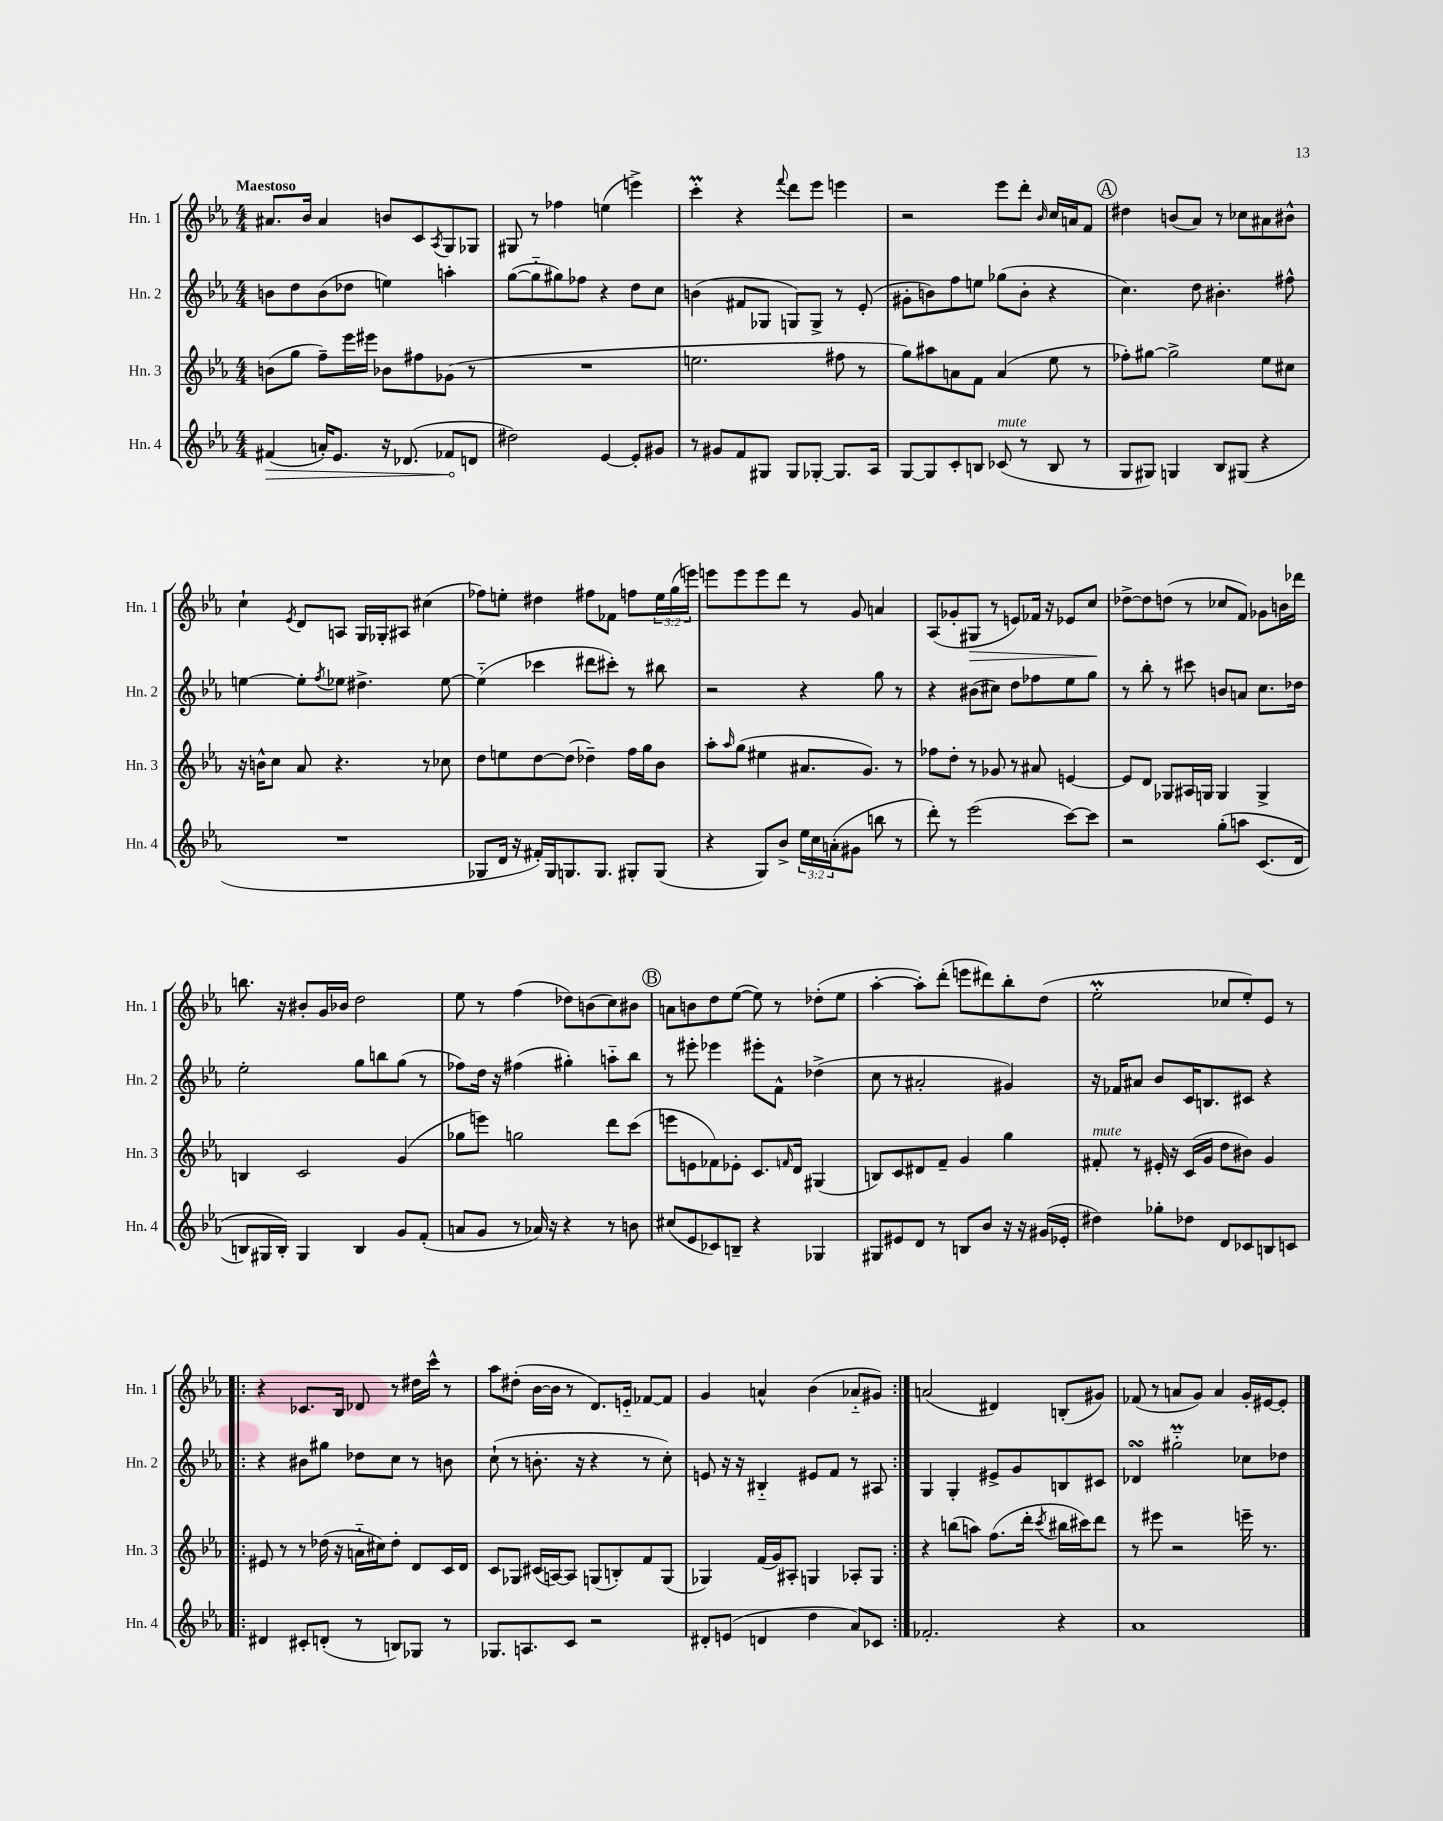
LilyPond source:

<<
\new StaffGroup <<
\new Staff = "s0" \with { instrumentName = "Hn. 1" shortInstrumentName = "Hn. 1" } {
    \clef treble \key ees \major \numericTimeSignature \time 4/4 \override Staff.TupletNumber.text = #tuplet-number::calc-fraction-text \tempo "Maestoso"
    ais'8. bes'16 ais'4 b'8 c'8 \acciaccatura { aes8 } g8 ges8 |
    gis8 r8 fes''4 e''4( e'''4->) |
    c'''4-.\prall r4 \appoggiatura { f'''8 } d'''8 ees'''8 e'''4 |
    r2 ees'''8 d'''8-. \grace { bes'16 } c''16 a'16 f'8 |
    \mark \markup { \circle "A" } dis''4 b'8( aes'8) r8 ces''8 ais'8 bis'8-^ |
    c''4-! \acciaccatura { ees'8 } d'8 a8 g16 ges16-. ais8 cis''4( |
    fes''8) e''8-. dis''4 fis''8 fes'8 f''8 \tuplet 3/2 { e''16 g''16( e'''16) } |
    e'''8 e'''8 e'''8 d'''8 r8 g'8 a'4 |
    aes8( ges'8-. gis8\> r8 e'8) fes'16 r16 ees'8 c''8\! |
    des''8~-> des''8 d''8( r8 ces''8 f'8) ges'8 b'16 des'''16 |
    b''8. r16 bis'8-. g'16 bes'16 d''2 |
    ees''8 r8 f''4( des''8) b'8( c''8) bis'8 |
    \mark \markup { \circle "B" } a'8 b'8 d''8 ees''8~( ees''8) r8 des''8-.( ees''8 |
    aes''4~-. aes''8-.) d'''8-.( e'''8 dis'''8) bes''8-. d''8( |
    ees''2-.\prall ces''8 ees''8-.) ees'8 r8 |
    \repeat volta 2 { r4 ces'8. bes16 des'8 r8 dis''16 c'''16-^ r8 |
    aes''8 dis''8-.( bes'16~ bes'16 r8 d'8.) e'16-_ fes'8~ fes'8 |
    g'4 a'4-^ bes'4( aes'8-_ gis'8) | }
    a'2( dis'4) b8-.( gis'8) |
    fes'8( r8 a'8 g'8) a'4 g'16-. eis'16~ eis'8-. \bar "|." |
}
\new Staff = "s1" \with { instrumentName = "Hn. 2" shortInstrumentName = "Hn. 2" } {
    \clef treble \key ees \major \numericTimeSignature \time 4/4
    b'8 d''8 b'8( des''8 e''4) a''4-. |
    g''8~( g''8-_ gis''8) fes''8 r4 d''8 c''8 |
    b'4( fis'8 ges8 g8) g8-> r8 ees'8-.( |
    gis'8-. b'8) f''8 e''8 ges''8( b'8-. r4 |
    \mark \markup { \circle "A" } c''4.) d''8 bis'4.-. fis''8-^ |
    e''4~ e''8-. \acciaccatura { f''8 } ees''8 dis''4.-> ees''8~ |
    ees''4-_( ces'''4 dis'''8 cis'''8-.) r8 bis''8 |
    r2 r4 g''8 r8 |
    r4 bis'8( cis''8) d''8 fes''8 ees''8 g''8 |
    r8 bes''8-. r8 cis'''8 b'8 a'8 c''8. des''16 |
    ees''2-. g''8 b''8 g''8( r8 |
    fes''8) d''16 r16 fis''4( gis''4-.) a''8-_ bes''8 |
    \mark \markup { \circle "B" } r8 eis'''8-. ees'''4 eis'''8-. f'8-^ des''4->( |
    c''8 r8 ais'2-. gis'4) |
    r16 fes'16 ais'8 bes'8 c'16 b8. cis'8 r4 |
    \repeat volta 2 { r4 bis'8 gis''8 des''8 c''8 r8 b'8 |
    c''8-!( r8 b'8.-. r16 r4 r8 c''8-.) |
    e'8 r16 r16 bis4-_ eis'8 f'8 r8 ais8 | }
    g4 g4-. eis'8-> g'8 b8 cis'8 |
    des'4\turn gis''2-_\prall ces''8 des''8 \bar "|." |
}
\new Staff = "s2" \with { instrumentName = "Hn. 3" shortInstrumentName = "Hn. 3" } {
    \clef treble \key ees \major \numericTimeSignature \time 4/4
    b'8( g''8 f''8--) ees'''16 eis'''16 bes'8 fis''8 ges'8( r8 |
    R1 |
    e''2. fis''8 r8 |
    g''8) ais''8 a'8 f'8 a'4( ees''8 r8 |
    \mark \markup { \circle "A" } fes''8-.) gis''8~ gis''2-> ees''8 cis''8 |
    r16 b'16-^ c''8 aes'8 r4. r8 ces''8 |
    d''8 e''8 d''8~ d''8( des''4--) f''16 g''16 bes'8 |
    aes''8-. \grace { aes''16 } g''8( eis''4 ais'8. g'8.) r8 |
    fes''8 d''8-. r8 ges'8 r8 ais'8 e'4~ |
    e'8 d'8 ges8 ais16 g16 g4 g4-> |
    b4 c'2 g'4( |
    ges''8 e'''8) g''2 d'''8 c'''8( |
    \mark \markup { \circle "B" } e'''8 e'8 fes'8) ees'8-. c'8. \grace { f'16 } d'16 gis4( |
    b8) c'8 dis'8 f'8-- g'4 g''4 |
    fis'8-.^\markup { \italic "mute" } r8 eis'16-. r16 c'16( g'16 d''8 bis'8) g'4 |
    \repeat volta 2 { eis'8 r8 r8 des''16( r16 a'16-_ cis''16) des''8-. d'8 c'16 d'16 |
    c'8 ges8 cis'16( a16~) a8 g8( b8-.) f'8 g8( |
    ges4) f'16( g'16) ais8-. g4 aes8-. g8 | }
    r4 b''8( a''8) f''8.( d'''16-. \acciaccatura { c'''8 } bis''16 cis'''16) d'''8 |
    r8 eis'''8 r2 e'''16-- r8. \bar "|." |
}
\new Staff = "s3" \with { instrumentName = "Hn. 4" shortInstrumentName = "Hn. 4" } {
    \clef treble \key ees \major \numericTimeSignature \time 4/4 \override Staff.TupletNumber.text = #tuplet-number::calc-fraction-text
    \once \override Hairpin.circled-tip = ##t fis'4\>( a'16-.) ees'8. r16 des'8.( fes'8\! d'8 |
    dis''2) ees'4~ ees'8-. gis'8 |
    r8 gis'8 f'8 gis8 gis8 ges8~-. ges8. aes16 |
    g8~ g8 c'8-. b8 ces'8^\markup { \italic "mute" }( r8 b8 r8 |
    \mark \markup { \circle "A" } g8 gis8) g4 bes8 gis8( r4 |
    R1 |
    ges8 d'16 r16 fis'16-.) ges16 g8. g8. gis8-. gis8( |
    r4 g8) bes'8-> \tuplet 3/2 { ees''16 c''16 a'16-.( } gis'8 b''8 r8 |
    d'''8-.) r8 ees'''2( c'''8~) c'''8 |
    r2 g''8-.\( a''8 c'8.( d'16 |
    b8) gis16 b16-.\) gis4 b4 g'8 f'8-.( |
    a'8 g'8 r8 aes'16) r16 r4 r8 b'8 |
    \mark \markup { \circle "B" } cis''8( ees'8 ces'8) b8-- r4 ges4 |
    gis8 eis'8 d'8 r8 b8 bes'8 r16 r16 gis'16( ees'16-. |
    dis''4) ges''8-. des''8 d'8 ces'8 b8 c'8 |
    \repeat volta 2 { dis'4 cis'8-. d'8-.( r8 b8) ges8 r8 |
    ges8. a8. c'8 r2 |
    dis'8-. e'8( d'4 d''4 aes'8) ces'8 | }
    fes'2.-. r4 |
    aes'1 \bar "|." |
}
>>
>>
\layout { \context { \Score \remove "Bar_number_engraver" } }
